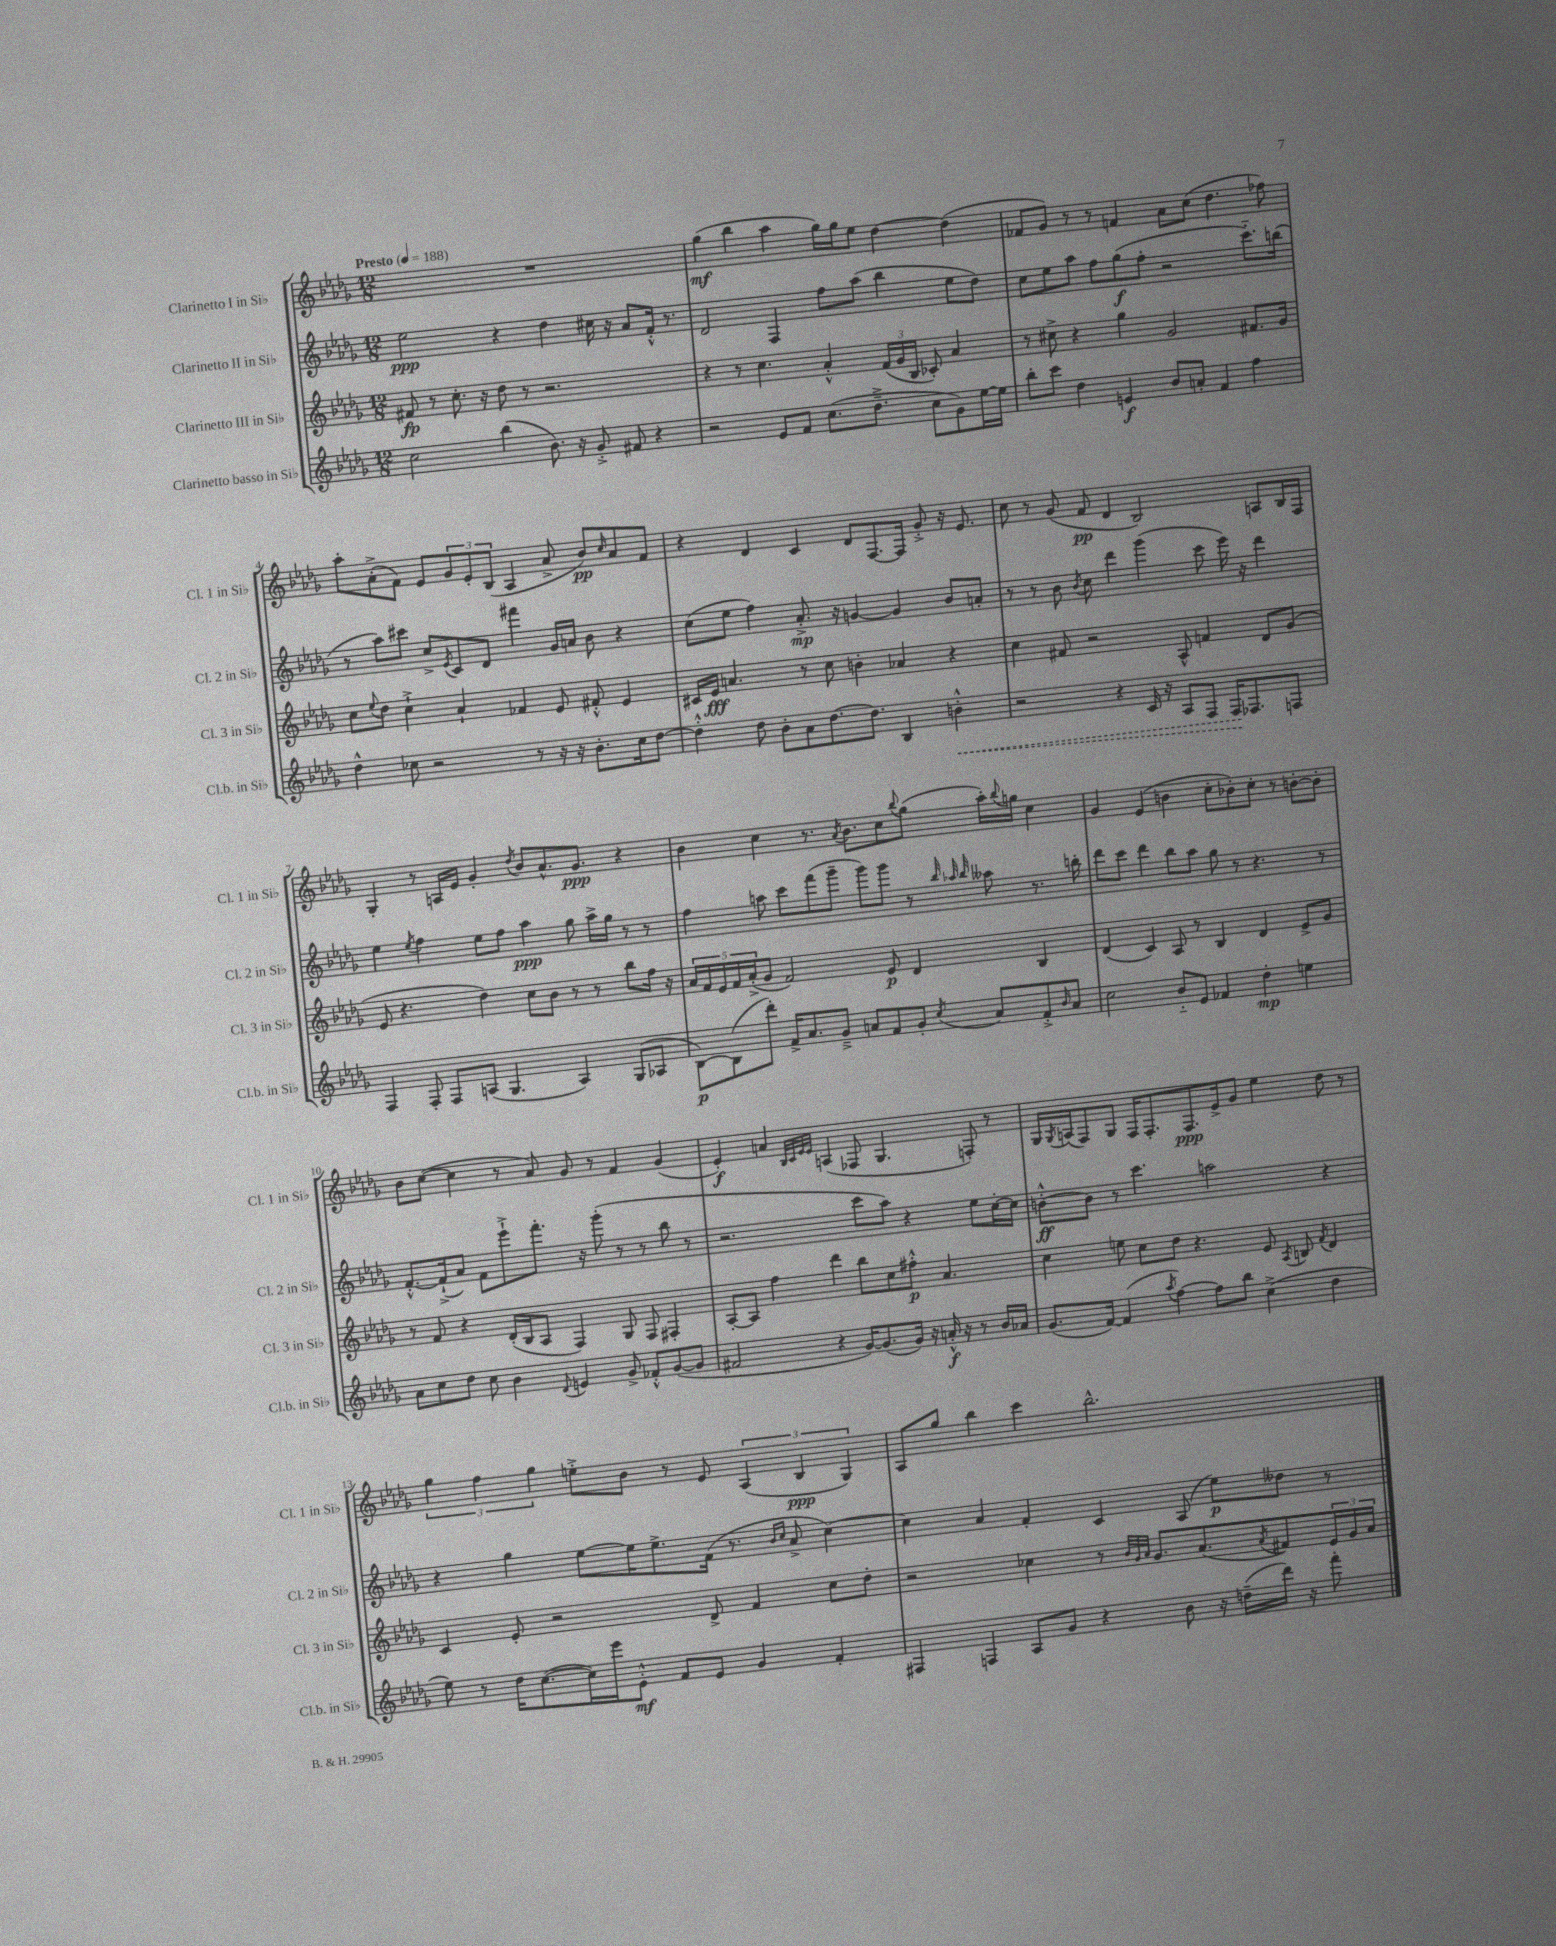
<<
\new StaffGroup <<
\new Staff = "s0" \with { instrumentName = "Clarinetto I in Sib" shortInstrumentName = "Cl. 1 in Sib" } {
    \clef treble \key des \major \numericTimeSignature \time 12/8 \tempo "Presto" 4 = 188
    R1. |
    ges''4\mf( bes''4 aes''4 ges''16) ges''16 ees''8 des''4~ des''4( |
    fes'8 ges'8) r8 r8 f'4 aes'8 c''8( des''4. fes''8) |
    aes''8-. aes'8-.->( f'8) ees'8 \tuplet 3/2 { ges'8 ees'8-. bes8( } aes4 aes'8-> bes'8\pp) \grace { c''16 } aes'8 f'8 |
    r4 des'4 c'4 des'8 f8.~ f16 ges'8-.-> r16 ees'8. |
    c''8 r8 ges'8( f'8\pp des'4 bes2) a8 bes16 f16 |
    ges4-. r8 a16 ees'16 ges'4-. \acciaccatura { des''8 } bes'8 aes'8.-^ ges'8.\ppp r4 |
    bes'4 c''4 r8. \acciaccatura { aes'8 } bes'8. c''8 \appoggiatura { bes''8 } ges''8( aes''16-.) \appoggiatura { bes''8 } g''16 c''4 |
    ges'4 ees'4( b'4 c''8-. bes'8-.) c''8-. r8 b'8~-. b'8-. |
    bes'8 c''8~( c''4 r8 aes'8) ges'8 r8 f'4 ges'4( |
    ees'4-.\f) a'4 \grace { bes32 c'32 ees'32 ees'32 } a4( fes8 ges4. f8-.) r8 |
    ges16 \acciaccatura { ges8 } a16( f8) ges8 f16 f8.-. f8.\ppp ees'16-> ges'8 ees''4 des''8 r8 |
    \tuplet 3/2 { ges''4 f''4 ges''4 } e''8-.-> bes'8 r8 ees'8 \tuplet 3/2 { aes4( bes4\ppp ges4) } |
    aes8 ges''8 bes''4 c'''4 bes''2.-^ \bar "|." |
}
\new Staff = "s1" \with { instrumentName = "Clarinetto II in Sib" shortInstrumentName = "Cl. 2 in Sib" } {
    \clef treble \key des \major \numericTimeSignature \time 12/8
    ees''2\ppp r4 des''4 cis''16 r16 aes'8 f'16-.-^ r8. |
    des'2 f4 f''8 aes''8( bes''4 ees''8 des''8) |
    c''8 ees''8 aes''8 f''8 ges''8\f( f''8-. r2 c'''8.-_) b''16( |
    r8 aes''8) cis'''8 c''8-> \acciaccatura { ees'8 } c'8 des'8 fis'''4 ges'16 a'16 bes'8 r4 |
    c''8( ees''8 f''4) aes'8.-.->\mp r16 g'4~ g'4 bes'8 a'8-. |
    r8 r8 bes'8 \acciaccatura { bes'8 } c''8 des'''4 ges'''4( c'''8 ees'''16) r16 des'''4 |
    ees''4 \acciaccatura { ees''8 } f''4 ees''8 f''8 aes''4\ppp ges''8 aes''16-> ges''16 r8 r8 |
    f''4 a''8 c'''8 f'''8( ges'''8-- ges'''8) ges'''8 r8 \grace { bes''32 aes''32 bes''32 } aeses''8 r8. b''16-. |
    des'''8 c'''8 des'''4 bes''8 aes''8 ges''8 r8 r4. r8 |
    f'8.~-.-^ f'16-!->( aes'8) f'8 ees'''8-!-> f'''8.-. r16 ges'''8-.( r8 r8 bes''8 r8 |
    r2. c'''8 aes''8) r4 ees''8 c''16~-. c''16 |
    b'8~-.-^\ff b'8 r8 c'''4. a''2 r4 |
    r4 ges''4 ees''8~ ees''16 ees''8.-> f'16( r8. \grace { bes'16 c''16 } aes'8-> c''4~) |
    c''4 aes'4 f'4-. c'4 aes8( ees''8\p) deses''8 r8 \bar "|." |
}
\new Staff = "s2" \with { instrumentName = "Clarinetto III in Sib" shortInstrumentName = "Cl. 3 in Sib" } {
    \clef treble \key des \major \numericTimeSignature \time 12/8
    fis'8\fp r8 c''8.-. r16 des''8 r8 r2. |
    r4 r8 c''4. aes'4-.-^ \tuplet 3/2 { f'16( ges'16 bes16 } ces'8-.) aes'4 |
    r8 cis''8-> r4 ges''4 ges'2 fis'8. ges'16 |
    c''8 \appoggiatura { ees''8 } des''8 c''4-!-> aes'4-! fes'4 ees'8 fis'8-.-^ ees'4 |
    cis'16 ees'16\fff a'4. r8 c''8 b'4-. aes'4 r4 |
    c''4 fis'8 r2 aes8-^ f'4 des'8 ges'8( |
    ees'8 r4. des''4) c''8 bes'8 r8 r8 bes''8 f''16 r16 |
    \tuplet 5/4 { aes'16 f'16 ees'16 f'16 aes'16-.->( } ges'8 f'2) ees'8\p des'4 bes4 |
    des'4( c'4) aes8 r8 bes4 des'4 ees'8-> ges'8 |
    r8 f'8 r4 des'16-.( bes16 aes8 f4) ges8 f8 fis4-. |
    aes8~-. aes8 f''4 des'''4 bes''8 c''8 fis''8-.-^\p aes'4. |
    c''4 e''8 c''8 des''8 r4. ees'8 \acciaccatura { aes8 } b8 \acciaccatura { f'8 } des'4 |
    c'4 ees'8-. r2 des'8-> f'4 c''8 des''8-. |
    r2 ces''4 r8 \grace { bes'32 ges'32 aes'32 } ges'8. aes'8.( \acciaccatura { aes'8 } fis'8) \tuplet 3/2 { ees'16 ges'16 aes'16 } \bar "|." |
}
\new Staff = "s3" \with { instrumentName = "Clarinetto basso in Sib" shortInstrumentName = "Cl.b. in Sib" } {
    \clef treble \key des \major \numericTimeSignature \time 12/8
    c''2 bes''4( bes'8.) r16 ges'8-.-> fis'8 r4 |
    r2 ees'8 f'8 c''8.( des''8.---> c''8 ges'8) ees''16~ ees''16 |
    bes''8-. c'''8 des''4 e'4\f bes'8 a'8-. f'4 f''4 |
    des''4-^ ces''8 r2 r8 r16 r16 bes'8.-. ces''16 des''8~ |
    des''4-.-^ des''8 bes'8-. aes'8 des''8.~ des''8. bes4 \once \override Hairpin.style = #'dashed-line b'4-.-^\< |
    r2 r4 c'16 r16 aes8 f8 f16\! fes8. f8 |
    f4 f8-. f8 a8( ges4. a4) ges8( aes8 |
    bes8~\p) bes8( des'''8-.) f'16-> aes'8. ges'8---> a'8 f'8 ges'8-. \acciaccatura { c''8 } a'8 f'8-.-> \grace { bes'16 } a'8 |
    c''2 bes'8-_ ees'8 fes'4 des''4-.\mp e''4 |
    aes'8 c''8 des''8 c''8 bes'4 \appoggiatura { des'8 } e'4 ges'8-> fes'8-.-^ ges'8~( ges'8 |
    fis'2 r4 ges'16~) ges'8.( ges'16) r16 a'16-.-^\f r16 r8 bes'16 aes'16 |
    ges'8.( f'16~) f'4( \acciaccatura { aes''8 } f''4~) f''8 bes''8 c''4->( des''4 |
    ees''8) r8 des''16 c''8.~( c''16) ees'''16 ees'8-.-^\mf f'8 ees'8 ges'4 f'4-. |
    fis4 f4 aes8 ges'8 r4 bes'8 r16 d''16--( des'''16) r16 f'''8-. \bar "|." |
}
>>
>>
